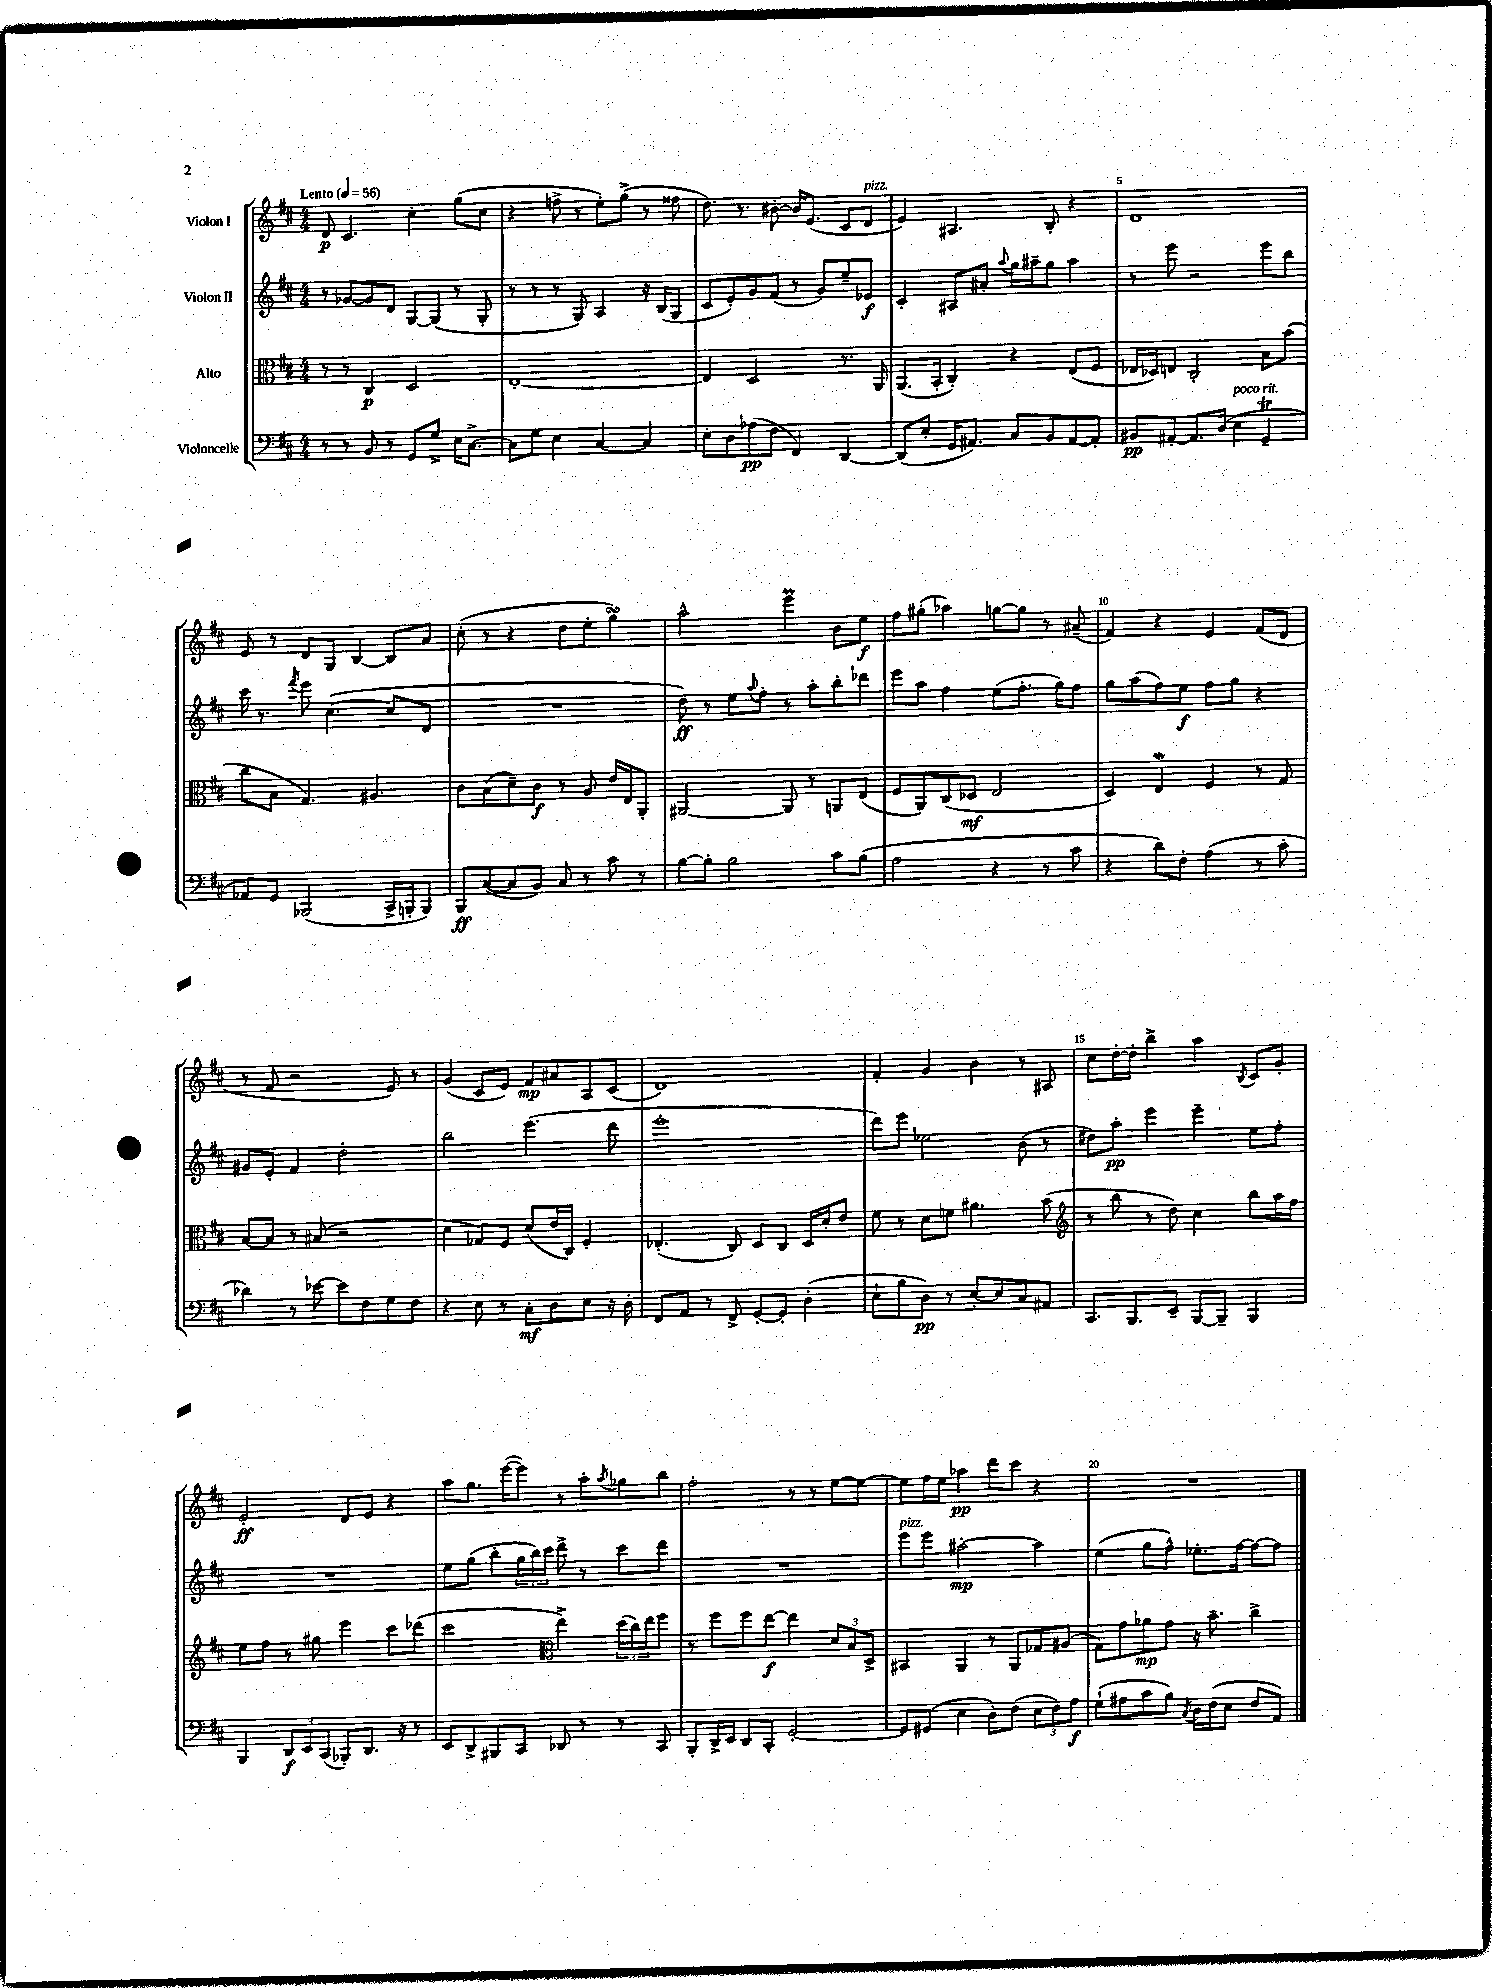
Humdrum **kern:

**kern	**kern	**kern	**kern
*staff4	*staff3	*staff2	*staff1
*clefF4	*clefC3	*clefG2	*clefG2
*k[f#c#]	*k[f#c#]	*k[f#c#]	*k[f#c#]
*M4/4	*M4/4	*M4/4	*M4/4
*MM56	*MM56	*MM56	*MM56
8r	8r	8r	8d
8r	8r	[8g-	4.c#
8BB	4C#	8g-]	.
8r	.	8d	.
8GG	2D	[8G	4cc#'
8G^	.	(8G]	.
16E	.	8r	(8gg
[8.C#^	.	.	.
.	.	8G'	8cc#
=	=	=	=
8C#]	[1E'	8r	4r
8G	.	8r	.
4E	.	8r	8ff^
.	.	8G)	8r
[4C#	.	4A	8ee')
.	.	.	(8gg^
4C#]	.	16r	8r
.	.	(16B	.
.	.	8G	8ff##
=	=	=	=
8E'	4E]	8c#	8.dd)
8D	.	8e')	.
.	.	.	8.r
(8A-	2D	8g	.
8F#	.	(8f#	[8b#'
4FF#)	.	8r	16b#]
.	.	.	(8.e
.	.	8g)	.
[4DD	8.r	8ee~	8c#
.	.	8e-	8d
.	16AA	.	.
=	=	=	=
(8DD]	(8.AA	4c#'	4e)
8E'	.	.	.
.	16BB'	.	.
16GG	4C#')	8A#	4.A#
8.AA#)	.	.	.
.	.	8a#'	.
.	.	8qqaa	.
8C#	4r	16gg	.
.	.	16aa#~	.
8BB	.	8gg	8B'
[8AA#	(8E	4aa#	4r
8AA#']	8F#	.	.
=	=	=	=
8BB#	16E-	8r	1d
.	16D-)	.	.
[8AA#'	8E	8eee	.
8.AA#]	2C#'	2r	.
(16D	.	.	.
4E	.	.	.
4GG~	8B	8eee	.
.	(8b	8bb	.
=	=	=	=
8AA-)	8cc#	16ccc#	8e
.	.	8.r	.
8GG	8B	.	8r
.	.	8qfff#	.
(2BBB-	4.G)	8eee	8d
.	.	([4.cc#	8G
.	.	.	[4B
.	4.A#	.	.
16CC#^	.	8cc#]	8B]
16BBB'	.	.	.
8BBB)	.	8d	8a
=	=	=	=
8BBB	8c#	1r	(8cc#'
([8C#	(8B	.	8r
8C#]	8d~)	.	4r
8BB)	8c#	.	.
8C#	8r	.	8dd
8r	8A	.	8ee'
8c#	16e	.	4gg)
.	16E	.	.
8r	8AA'	.	.
=	=	=	=
[8B	[2AA#	8dd)	2aa^^
8B']	.	8r	.
2B	.	8ee	.
.	.	8qqaa	.
.	.	8ff#'	.
.	8AA#]	8r	4eee
.	8r	8aa'	.
8c#	8AA	8bb'	8b
(8B	(8E	8ddd-	8ee
=	=	=	=
2A	8F#	8eee	8ff#
.	8AA)	8aa	(8gg#'
.	(8C#	4ff#	4aa-)
.	8D-	.	.
4r	2E	(8ee	[8gg
.	.	8.ff#'	8gg]
8r	.	.	8r
.	.	16gg)	.
8c#	.	8ff#	(8a#~
=	=	=	=
4r	4D)	8gg	4f#)
.	.	(8aa	.
8d)	4E	8ff#)	4r
8F#'	.	8ee	.
(4A	4F#	8ff#	4e
.	.	8gg	.
8r	8r	4r	(8f#
8c#'	8G	.	8d
=	=	=	=
4d-)	[8B	8g#	8r
.	8B]	8e'	8f#
8r	8r	4f#	2r
[8e-	(8B#	.	.
8e-]	2r	2dd'	.
8F#	.	.	.
8G	.	.	8e)
8F#	.	.	8r
=	=	=	=
4r	4d	2bb	(4g
8E	8G-)	.	8c#
8r	8F#	.	8e)
8C#'	(8d	(4.eee	8f#
8D	16e	.	8a#
.	16C#)	.	.
8E	4F#'	.	8A
16r	.	8ddd	(8c#
16D'	.	.	.
=	=	=	=
8FF#	(4.E-'	1eee'	1d)
8AA	.	.	.
8r	.	.	.
8FF#^	8C#)	.	.
[8GG'	8D	.	.
8GG']	8C#	.	.
(4D'	16D	.	.
.	16d'	.	.
.	8e	.	.
=	=	=	=
8E`	8f#	8ddd)	4f#'
8B	8r	8eee	.
8D)	8d	2ee-	4g
8r	8f	.	.
[8E'	4.a#	.	4b
8E]	.	.	.
8C#	.	(8b	8r
8AA#	(8b	8r	8A#
=	=	=	=
*	*clefG2	*	*
8.CC#	8r	8dd#)	8cc#
.	8bb	8aa'	[16dd'
8.BBB	.	.	16dd']
.	8r	4eee	4bb^
8EE~	8dd)	.	.
[8BBB	4cc#	4eee~	4aa
8BBB~]	.	.	.
.	.	.	8qB
4BBB	8bb	8ee	8c#
.	16aa	8ff#'	8g'
.	16ff#	.	.
=	=	=	=
4BBB	8ee	1r	2e'
.	8ff#	.	.
12DD	8r	.	.
12EE	.	.	.
.	8gg#	.	.
(12CC#	.	.	.
8BBB-')	4eee	.	8d
8.DD	.	.	8e
.	8ccc#	.	4r
16r	.	.	.
8r	(8ddd-	.	.
=	=	=	=
8EE	2ccc#	8ee	8aa
8DD^	.	(8gg	8.gg
8BBB#	.	8bb'	.
.	.	.	([16eee
8CC#	.	24gg	8eee])
.	.	24bb)	.
.	.	24ccc#	.
*	*clefC3	*	*
8DD-	4ee^)	8ddd^	8r
8r	.	8r	8aa'
.	.	.	8qaa
8r	(24dd	8ccc#	8gg-
.	24cc#)	.	.
.	24ee	.	.
8CC#	8ff#	8ddd	8bb
=	=	=	=
8BBB'	8r	1r	2ff#'
16DD^	8ff#	.	.
16EE	.	.	.
8DD	8ff#	.	.
8CC#'	[8ee	.	.
[2GG'	4ee]	.	8r
.	.	.	8r
.	12d	.	[8ee
.	12B	.	.
.	.	.	8ee_
.	12D^	.	.
=	=	=	=
8GG]	4BB#	8eee	8ee]
(8GG#	.	8eee	16ff#
.	.	.	16ee
4E	4AA	[2aa#'	4aa-
8D')	8r	.	8ddd
(8F#	8AA	.	8ccc#
12E	8G-	4aa#]	4r
12F#)	.	.	.
.	(8A#	.	.
12A	.	.	.
=	=	=	=
(8G`	8G)	(4ee	1r
8A#	8g	.	.
8c#	8a-	8gg	.
8B)	8g	8ff#^^)	.
8qC#	.	.	.
16D	16r	8.ee-'	.
(16F#	8.b~	.	.
8E	.	.	.
.	.	[16ff#	.
8F#	4cc#^	8ff#_	.
8AA)	.	8ff#]	.
==	==	==	==
*-	*-	*-	*-
